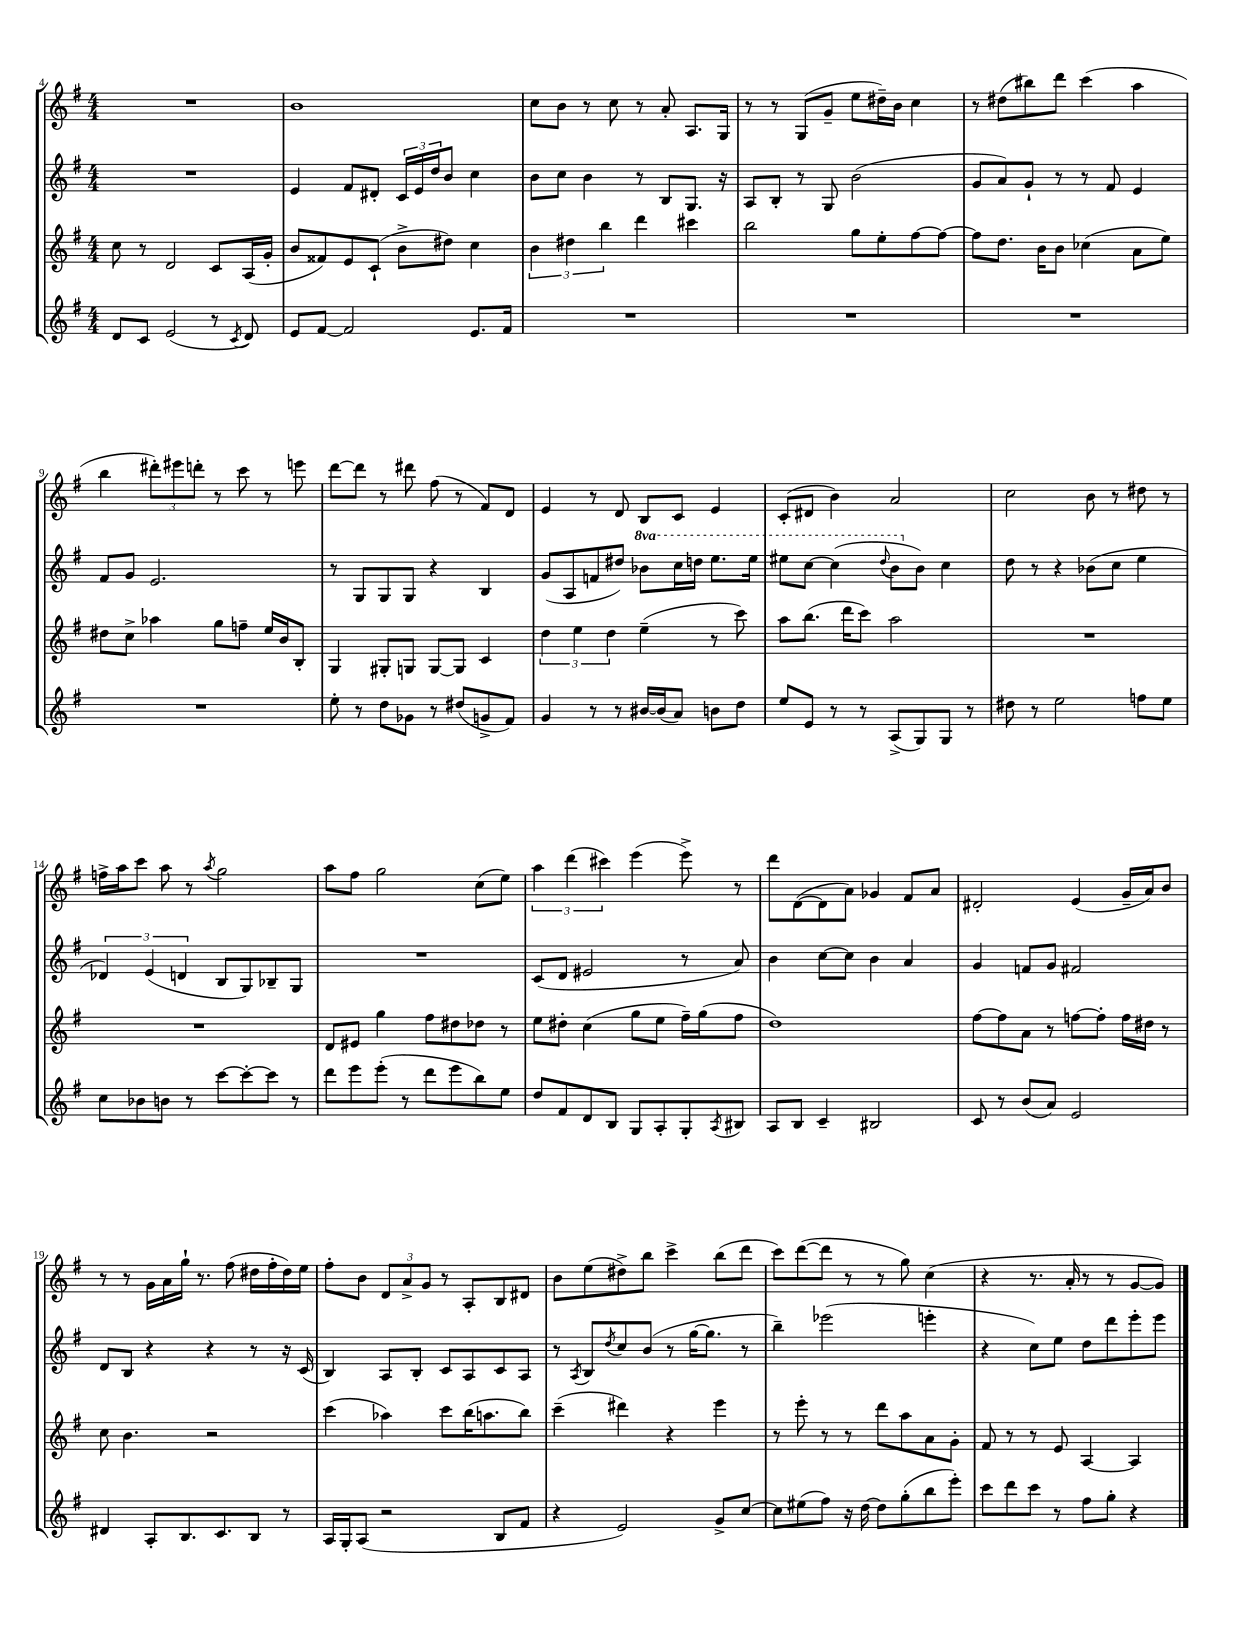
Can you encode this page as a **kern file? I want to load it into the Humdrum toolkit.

**kern	**kern	**kern	**kern
*staff4	*staff3	*staff2	*staff1
*clefG2	*clefG2	*clefG2	*clefG2
*k[f#]	*k[f#]	*k[f#]	*k[f#]
*M4/4	*M4/4	*M4/4	*M4/4
8d	8cc	1r	1r
8c	8r	.	.
(2e	2d	.	.
8r	8c	.	.
8qc	.	.	.
8d)	(16A	.	.
.	16g'	.	.
=	=	=	=
8e	8b	4e	1b
[8f#	8f##)	.	.
2f#]	8e	8f#	.
.	(8c`	8d#'	.
.	8b^	24c	.
.	.	24e	.
.	.	24dd	.
.	8dd#)	8b	.
8.e	4cc	4cc	.
16f#	.	.	.
=	=	=	=
1r	6b	8b	8cc
.	.	8cc	8b
.	6dd#	.	.
.	.	4b	8r
.	6bb	.	.
.	.	.	8cc
.	4ddd	8r	8r
.	.	8B	8a'
.	4ccc#	8.G	8.A
.	.	16r	16G
=	=	=	=
1r	2bb	8A	8r
.	.	8B'	8r
.	.	8r	(8G
.	.	8G	8g~
.	8gg	(2b	8ee
.	8ee'	.	16dd#~)
.	.	.	16b
.	[8ff#	.	4cc
.	8ff#_	.	.
=	=	=	=
1r	8ff#]	8g	8r
.	8.dd	8a)	(8dd#
.	.	8g`	8bb#)
.	16b	.	.
.	8b	8r	8ddd
.	(4cc-	8r	(4ccc
.	.	8f#	.
.	8a	4e	4aa
.	8ee)	.	.
=	=	=	=
1r	8dd#	8f#	4bb
.	8cc^	8g	.
.	4aa-	2.e	12ddd#')
.	.	.	12eee#
.	.	.	12ddd'
.	8gg	.	8r
.	8ff~	.	8ccc
.	16ee	.	8r
.	16b	.	.
.	8B'	.	8eee
=	=	=	=
8ee'	4G	8r	[8ddd
8r	.	8G	8ddd]
8dd	8G#'	8G	8r
8g-	8G	8G	8ddd#
8r	[8G	4r	(8ff#
(8dd#	8G]	.	8r
8g^	4c	4B	8f#)
8f#)	.	.	8d
=	=	=	=
4g	6dd	(8g	4e
.	.	8A	.
.	6ee	.	.
8r	.	8f	8r
.	6dd	.	.
8r	.	8dd#)	8d
[16b#	(4ee~	8bb-	8B
(16b#]	.	.	.
8a)	.	16ccc	8c
.	.	16ddd	.
8b	8r	8.eee	4e
8dd	8ccc)	.	.
.	.	16eee	.
=	=	=	=
8ee	8aa	8eee#	(8c'
8e	(8.bb	[8ccc	8d#
8r	.	(4ccc]	4b)
.	16ddd	.	.
8r	8ccc)	.	.
.	.	8qqddd	.
(8A^	2aa	8bb	2a
8G)	.	8b)	.
8G	.	4cc	.
8r	.	.	.
=	=	=	=
8dd#	1r	8dd	2cc
8r	.	8r	.
2ee	.	4r	.
.	.	(8b-	8b
.	.	8cc	8r
8ff	.	4ee	8dd#
8ee	.	.	8r
=	=	=	=
8cc	1r	6d-)	16ff^
.	.	.	16aa
8b-	.	.	8ccc
.	.	(6e	.
8b	.	.	8aa
.	.	6d	.
8r	.	.	8r
.	.	.	8qaa
[8ccc	.	8B	2gg
8ccc'_	.	8G)	.
8ccc]	.	8B-~	.
8r	.	8G	.
=	=	=	=
8ddd	8d	1r	8aa
8eee	8e#	.	8ff#
(8eee'	4gg	.	2gg
8r	.	.	.
8ddd	8ff#	.	.
8eee	8dd#	.	.
8bb)	8dd-	.	(8cc
8ee	8r	.	8ee)
=	=	=	=
8dd	8ee	(8c	6aa
8f#	8dd#'	8d	.
.	.	.	(6ddd
8d	(4cc	2e#	.
.	.	.	6ccc#)
8B	.	.	.
8G	8gg	.	(4eee
8A'	8ee	.	.
8G'	16ff#~)	8r	8eee^)
.	(16gg	.	.
8qA	.	.	.
8B#	8ff#	8a)	8r
=	=	=	=
8A	1dd)	4b	8ddd
8B	.	.	([8d
4c~	.	[8cc	8d]
.	.	8cc]	8a)
2B#	.	4b	4g-
.	.	4a	8f#
.	.	.	8a
=	=	=	=
8c	[8ff#	4g	2d#'
8r	8ff#]	.	.
(8b	8a	8f	.
8a)	8r	8g	.
2e	[8ff	2f#	(4e
.	8ff']	.	.
.	16ff	.	16g~
.	16dd#	.	16a)
.	8r	.	8b
=	=	=	=
4d#	8cc	8d	8r
.	4.b	8B	8r
8A'	.	4r	16g
.	.	.	16a
8.B	.	.	16gg`
.	.	.	8.r
.	2r	4r	.
8.c	.	.	.
.	.	.	(8ff#
8B	.	8r	16dd#
.	.	.	16ff#'
8r	.	16r	16dd#)
.	.	(16c	16ee
=	=	=	=
16A	(4ccc	4B)	8ff#'
16G'	.	.	.
(8A	.	.	8b
2r	4aa-)	8A	12d
.	.	.	12a^
.	.	8B'	.
.	.	.	12g
.	8ccc	8c	8r
.	(16bb	8A	8A'
.	8.aa	.	.
8B	.	8c	8B
8f#	8bb)	8A	8d#
=	=	=	=
4r	(4ccc~	8r	8b
.	.	8qA	.
.	.	8B	(8ee
.	.	8qdd	.
2e)	4ddd#)	8cc	8dd#^)
.	.	(8b	8bb
.	4r	8r	4ccc^
.	.	[16gg	.
.	.	8.gg]	.
8g^	4eee	.	(8bb
[8cc	.	8r	8ddd
=	=	=	=
8cc]	8r	4bb~)	8ccc)
(8ee#	8eee'	.	([8ddd
8ff#)	8r	(2eee-	8ddd]
16r	8r	.	8r
[16dd	.	.	.
8dd]	8ddd	.	8r
(8gg'	8aa	.	8gg)
8bb	8a	4eee'	(4cc
8eee')	8g'	.	.
=	=	=	=
8ccc	8f#	4r	4r
8ddd	8r	.	.
8ccc	8r	8cc)	8.r
8r	8e	8ee	.
.	.	.	16a'
8ff#	[4A	8dd	8r
8gg'	.	8ddd	8r
4r	4A]	8eee'	[8g
.	.	8eee	8g])
==	==	==	==
*-	*-	*-	*-
